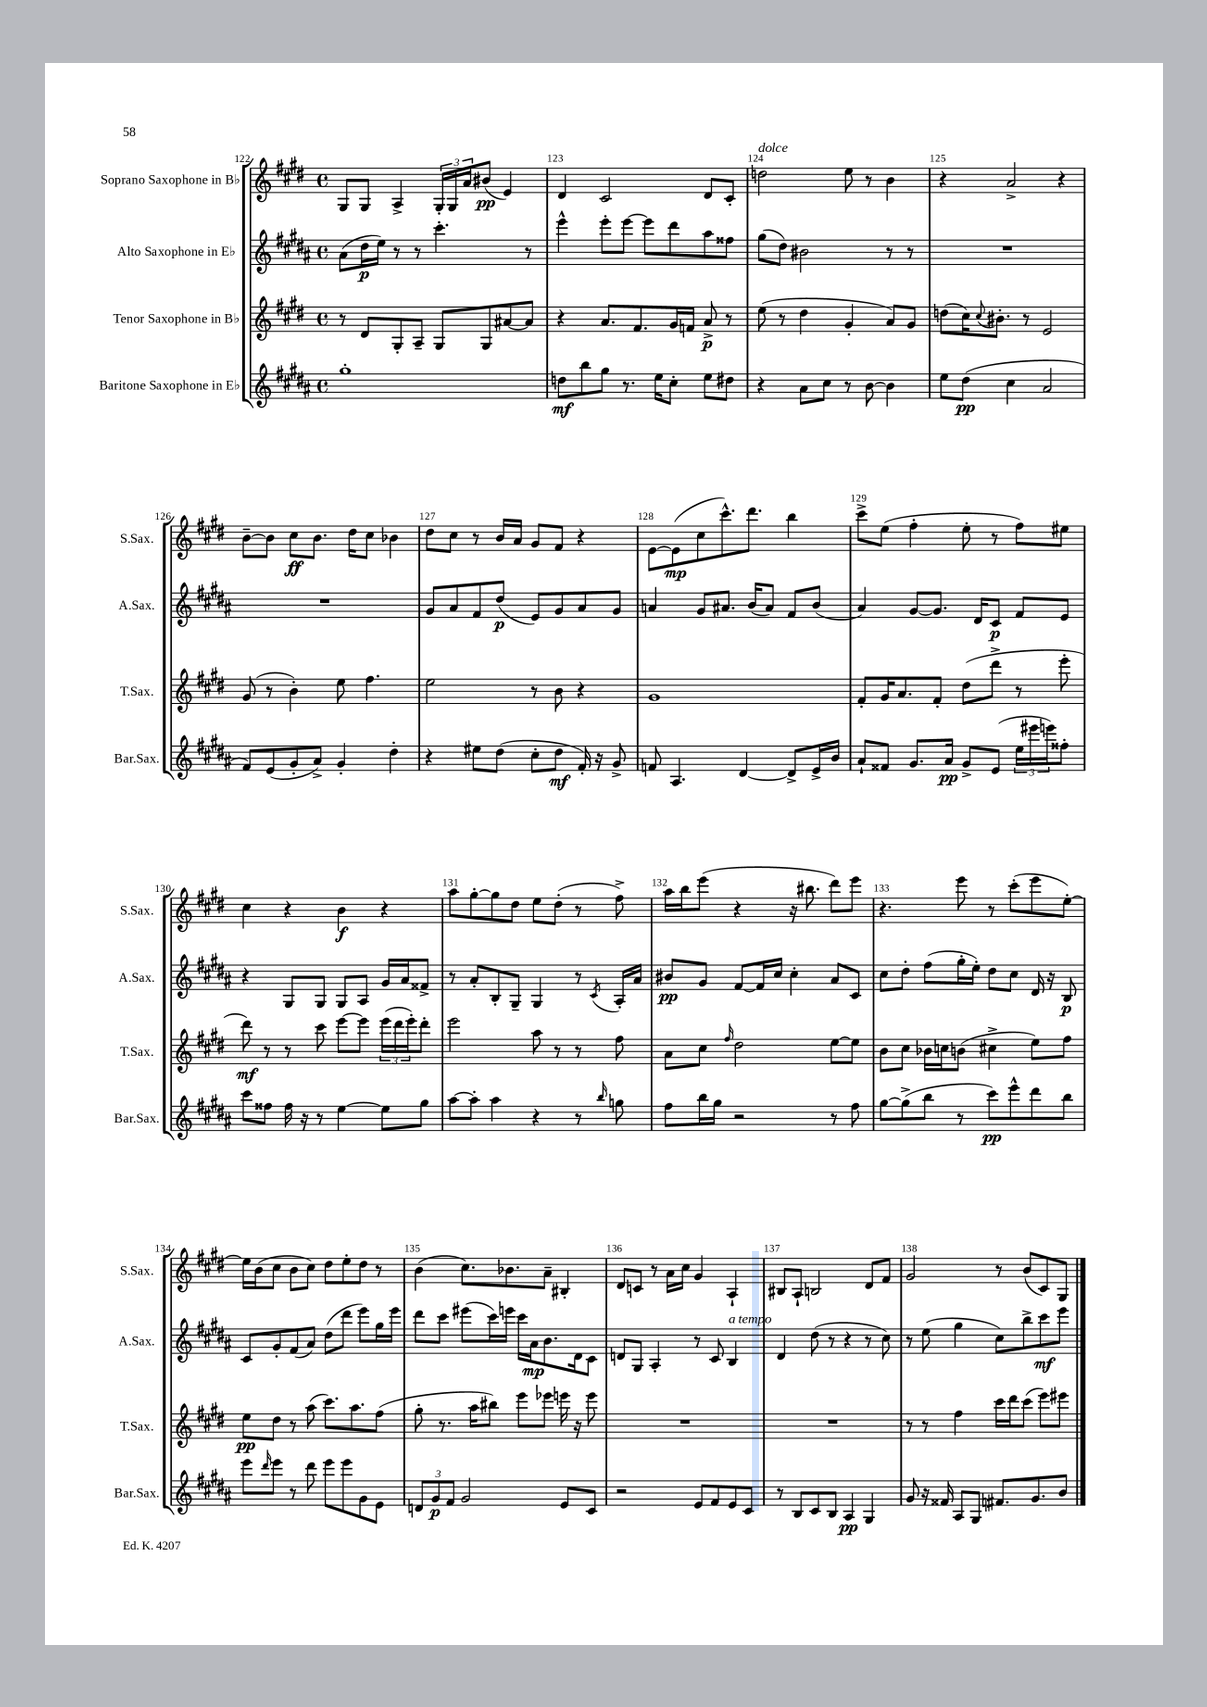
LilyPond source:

<<
\new StaffGroup <<
\new Staff = "s0" \with { instrumentName = "Soprano Saxophone in Bb" shortInstrumentName = "S.Sax." } {
    \clef treble \key e \major \defaultTimeSignature \time 4/4
    gis8 gis8 a4-> \tuplet 3/2 { gis16-. gis16 a'16 } bis'8\pp( e'4) |
    dis'4 cis'2 dis'8 cis'8-. |
    d''2^\markup { \italic "dolce" } e''8 r8 b'4 |
    r4 a'2-> r4 |
    b'8~-- b'8 cis''8\ff b'8. dis''16 cis''8 bes'4 |
    dis''8 cis''8 r8 b'16 a'16 gis'8 fis'8 r4 |
    e'8~ e'8\mp( cis''8 cis'''8.-^) dis'''8. b''4 |
    cis'''8-> e''8( fis''4-. e''8-. r8 fis''8) eis''8 |
    cis''4 r4 b'4\f r4 |
    a''8 gis''8~-. gis''8 dis''8 e''8 dis''8-.( r8 fis''8->) |
    a''16 b''16 e'''8( r4 r16 bis''8. dis'''8) e'''8 |
    r4. e'''8 r8 cis'''8-.( e'''8 e''8~-.) |
    e''16 b'16( cis''8 b'8 cis''8) dis''8 e''8-. dis''8 r8 |
    b'4( cis''8.) bes'8. a'8-- bis4-. |
    dis'8 c'8 r8 a'16 cis''16 gis'4 a4-! |
    bis8 a8-! b2 dis'8 fis'8 |
    gis'2 r8 b'8( cis'8) gis8 \bar "|." |
}
\new Staff = "s1" \with { instrumentName = "Alto Saxophone in Eb" shortInstrumentName = "A.Sax." } {
    \clef treble \key b \major \defaultTimeSignature \time 4/4
    ais'8( dis''16\p e''16) r8 r8 cis'''4.-. r8 |
    e'''4-^ e'''8-. e'''8~ e'''8 dis'''8 ais''8 fisis''8 |
    gis''8( dis''8) bis'2 r8 r8 |
    R1 |
    R1 |
    gis'8 ais'8 fis'8 dis''8\p( e'8) gis'8 ais'8 gis'8 |
    a'4 gis'8 ais'8. b'16( ais'8) fis'8 b'8( |
    ais'4) gis'8~ gis'8. dis'16 cis'8\p fis'8 e'8 |
    r4 gis8 gis8 gis8 ais8 gis'16 ais'16 fisis'8-> |
    r8 ais'8-. b8-. gis8-- gis4 r8 \acciaccatura { cis'8 } ais16-. ais'16 |
    bis'8\pp gis'8 fis'8~ fis'16 cis''16 cis''4-. ais'8 cis'8 |
    cis''8 dis''8-. fis''8( gis''16-. e''16-.) dis''8 cis''8 dis'16 r16 b8\p |
    cis'8 gis'8-. fis'8( ais'8) dis''8( dis'''8 e'''8) gis''16 e'''16 |
    dis'''8 cis'''8 eis'''8( cis'''16) e'''16 cis'''16 ais'16\mp b'8. dis'16 cis'8 |
    d'8 gis8 ais4-. r8 cis'8 b4^\markup { \italic "a tempo" } |
    dis'4 dis''8( r8 r4 r8 cis''8) |
    r8 e''8( gis''4 cis''8) b''8-> cis'''8\mf e'''8 \bar "|." |
}
\new Staff = "s2" \with { instrumentName = "Tenor Saxophone in Bb" shortInstrumentName = "T.Sax." } {
    \clef treble \key e \major \defaultTimeSignature \time 4/4
    r8 dis'8 gis8-. a8-- gis8 gis8 ais'8~ ais'8 |
    r4 a'8. fis'8. gis'16 f'16 a'8->\p r8 |
    e''8( r8 dis''4 gis'4-. a'8) gis'8 |
    d''8( cis''16) \appoggiatura { cis''8 } bis'8.-. r8 e'2 |
    gis'8( r8 b'4-.) e''8 fis''4. |
    e''2 r8 b'8 r4 |
    gis'1 |
    fis'8-. gis'16 a'8. fis'8-. dis''8( dis'''8-> r8 e'''8-. |
    dis'''8\mf) r8 r8 cis'''8 e'''8~ e'''8 \tuplet 3/2 { e'''16( dis'''16 e'''16-.) } dis'''8-. |
    e'''2 a''8 r8 r8 fis''8 |
    a'8 cis''8 \grace { fis''16 } dis''2 e''8~ e''8 |
    b'8 cis''8 bes'16 c''16 b'8( cis''4-> e''8) fis''8 |
    e''8\pp dis''8 r8 a''8( cis'''8.) a''8. fis''8( |
    gis''8-. r8. a''16 bis''8) e'''8 ees'''8 e'''16 r16 e'''8 |
    R1 |
    R1 |
    r8 r8 fis''4 cis'''16 dis'''16 cis'''8( e'''8) eis'''8 \bar "|." |
}
\new Staff = "s3" \with { instrumentName = "Baritone Saxophone in Eb" shortInstrumentName = "Bar.Sax." } {
    \clef treble \key b \major \defaultTimeSignature \time 4/4
    gis''1-. |
    d''8\mf b''8 gis''8 r8. e''16 cis''8-. e''8 dis''8 |
    r4 ais'8 cis''8 r8 b'8~ b'4 |
    e''8 dis''8\pp( cis''4 ais'2 |
    fis'8) e'8( gis'8-. ais'8->) gis'4-. dis''4-. |
    r4 eis''8 dis''8( cis''8-. dis''8\mf fis'16-.) r16 gis'8-> |
    f'8 ais4. dis'4~ dis'8-> e'16-> b'16 |
    ais'8-! fisis'8 gis'8. ais'16\pp gis'8-> e'8( \tuplet 3/2 { e''16 eis'''16 e'''16) } fisis''8-. |
    cis'''8 fisis''8 fisis''16 r16 r8 e''4~ e''8 gis''8 |
    ais''8~ ais''8-. ais''4 r4 r8 \grace { b''16 } g''8 |
    fis''8 b''16 gis''16 r2 r8 fis''8 |
    gis''8~ gis''8->( b''8 r8 cis'''8\pp) e'''8-^ dis'''8 b''8 |
    e'''8 \grace { dis'''16 } e'''8 r8 dis'''8 e'''8 e'''8 gis'8 e'8 |
    \tuplet 3/2 { d'8 gis'8\p fis'8 } gis'2 e'8 cis'8 |
    r2 e'8 fis'8 e'8 cis'8 |
    r8 b8 cis'8 b8 ais4\pp gis4 |
    gis'8 r16 fisis'16 ais8 gis8 fis'8. gis'8. b'8 \bar "|." |
}
>>
>>
\layout { \context { \Score currentBarNumber = #122 \override BarNumber.break-visibility = ##(#f #t #t) barNumberVisibility = #all-bar-numbers-visible } }
